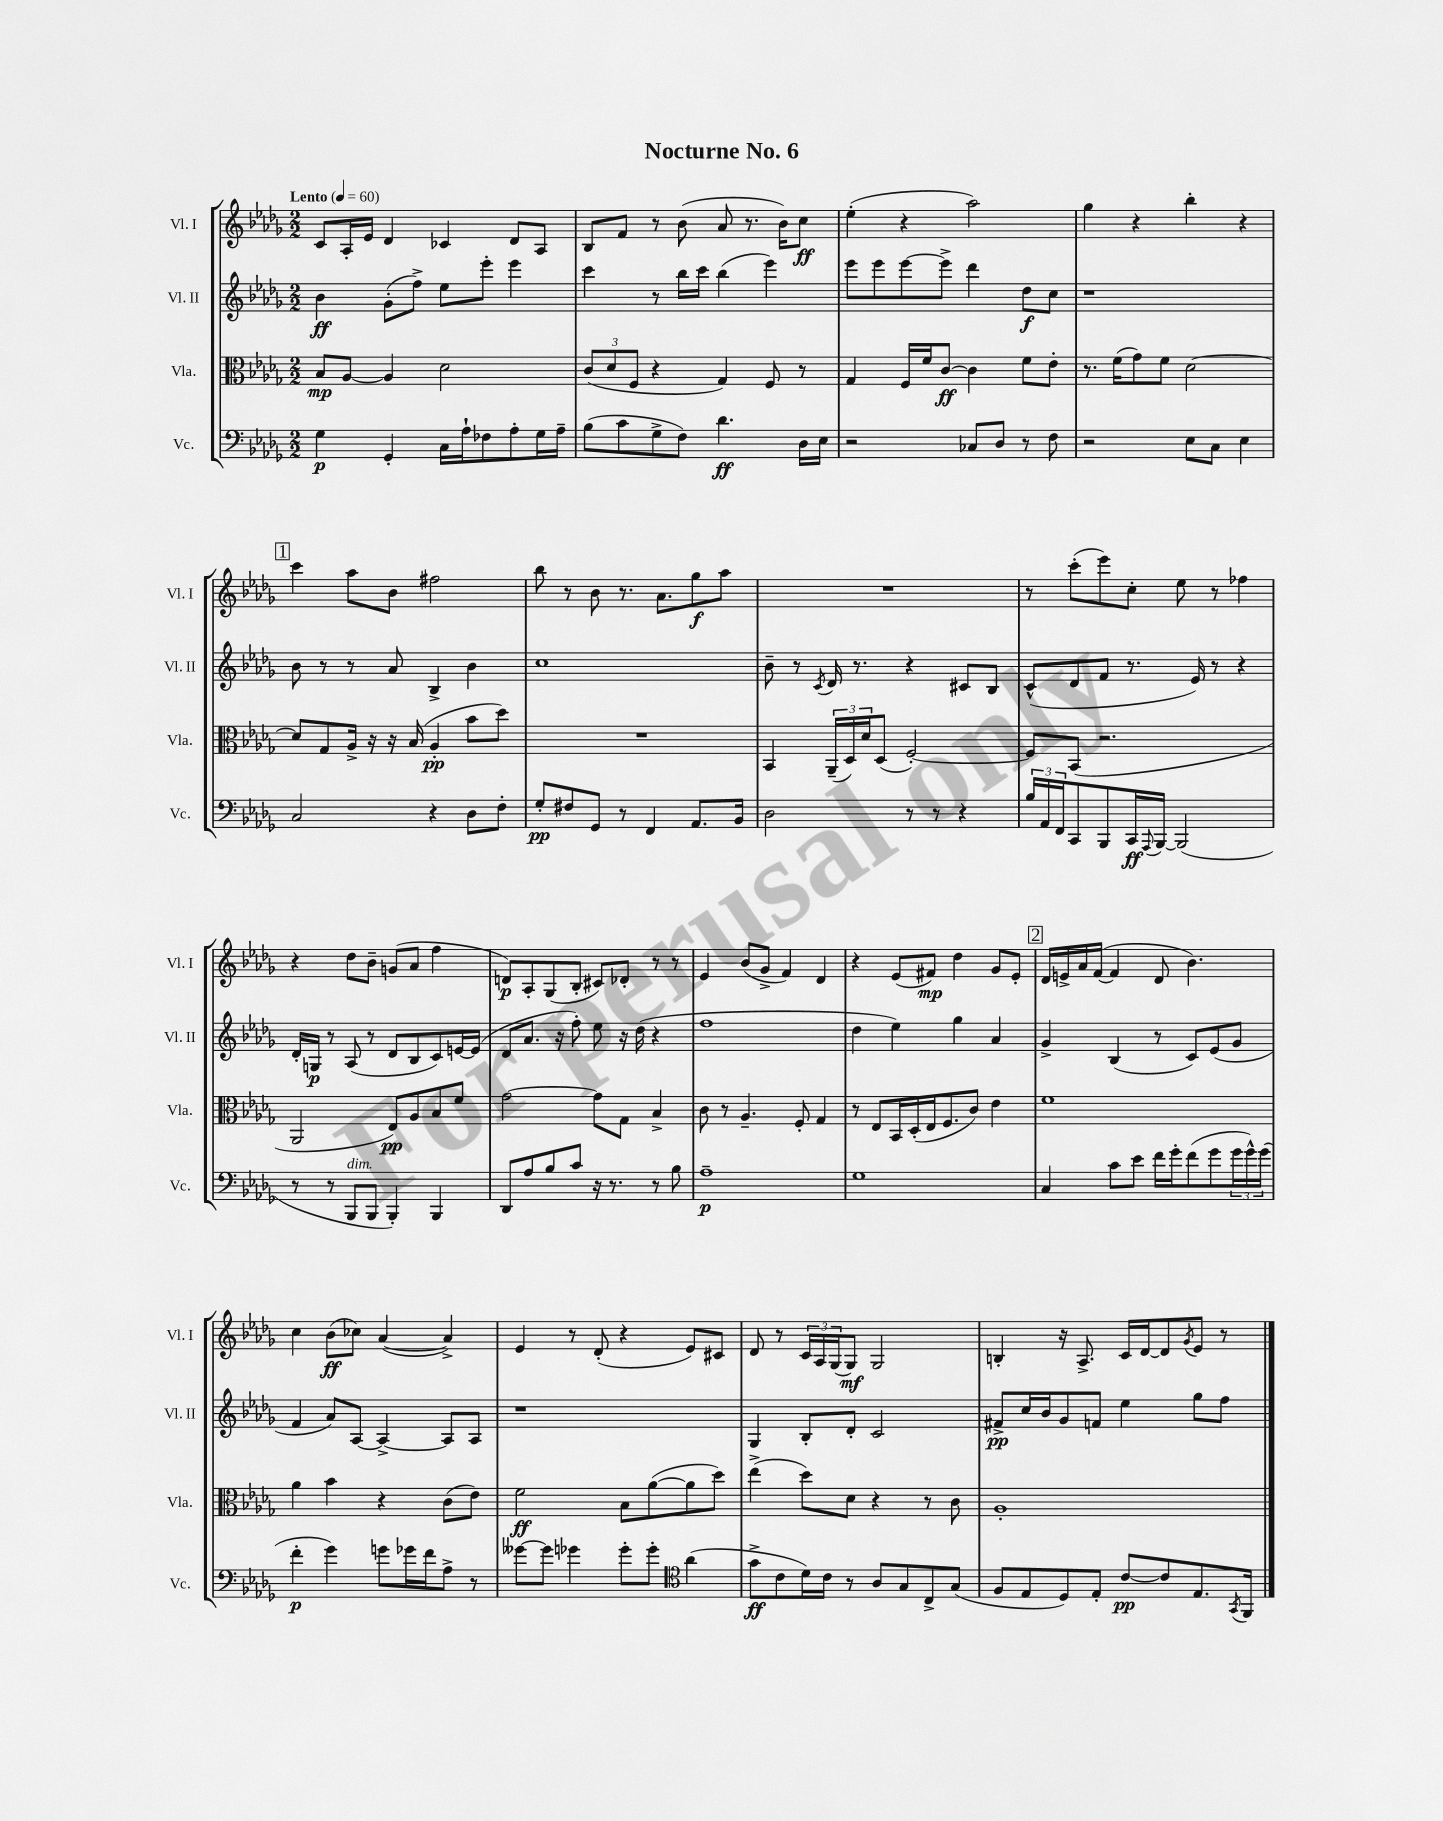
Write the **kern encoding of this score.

**kern	**dynam	**kern	**dynam	**kern	**dynam	**kern	**dynam
*part4	*part4	*part3	*part3	*part2	*part2	*part1	*part1
*staff4	*staff4	*staff3	*staff3	*staff2	*staff2	*staff1	*staff1
*I"Vc.	*	*I"Vla.	*	*I"Vl. II	*	*I"Vl. I	*
*I'Vc.	*	*I'Vla.	*	*I'Vl. II	*	*I'Vl. I	*
*clefF4	*	*clefC3	*	*clefG2	*	*clefG2	*
*k[b-e-a-d-g-]	*	*k[b-e-a-d-g-]	*	*k[b-e-a-d-g-]	*	*k[b-e-a-d-g-]	*
*M2/2	*	*M2/2	*	*M2/2	*	*M2/2	*
*MM60	*	*MM60	*	*MM60	*	*MM60	*
=1	=1	=1	=1	=1	=1	=1	=1
!	!	!	!	!	!	!LO:TX:a:B:t=Lento	!
4G-\	p	8B-/L	mp	4b-\	ff	8c/L	.
.	.	[8A-/J	.	.	.	16A-'/L	.
.	.	.	.	.	.	16e-/JJ	.
4GG-'/	.	4A-/]	.	(8g-'\L	.	4d-/	.
.	.	.	.	8ff^\J)	.	.	.
16C\LL	.	2d-\	.	8ee-\L	.	4c-X/	.
16A-`\J	.	.	.	.	.	.	.
8F-X\	.	.	.	8eee-'\J	.	.	.
8A-'\	.	.	.	4eee-\	.	8d-/L	.
16G-\L	.	.	.	.	.	8A-/J	.
16A-~\JJ	.	.	.	.	.	.	.
=2	=2	=2	=2	=2	=2	=2	=2
(8B-\L	.	(12c/L	.	4ccc\	.	8B-/L	.
.	.	12d-/	.	.	.	.	.
8c\	.	.	.	.	.	8f/J	.
.	.	12F/J	.	.	.	.	.
8G-^\	.	4r	.	8r	.	8r	.
8F\J)	.	.	.	16bb-\LL	.	(8b-\	.
.	.	.	.	16ccc\JJ	.	.	.
4.d-\	ff	4G-/)	.	(4bb-\	.	8a-/	.
.	.	.	.	.	.	8.r	.
.	.	8F/	.	4eee-\)	.	.	.
.	.	.	.	.	.	16b-\KL)	.
16D-\LL	.	8r	.	.	.	8cc\J	ff
16E-\JJ	.	.	.	.	.	.	.
=3	=3	=3	=3	=3	=3	=3	=3
2r	.	4G-/	.	8eee-\L	.	(4ee-'\	.
.	.	.	.	8eee-\	.	.	.
.	.	16F/LL	.	[8eee-\	.	4r	.
.	.	16f/J	.	.	.	.	.
.	.	[8c/J	ff	8eee-^\J]	.	.	.
8C-X/L	.	4c\]	.	4ddd-\	.	2aa-\)	.
8D-/J	.	.	.	.	.	.	.
8r	.	8f\L	.	8dd-\L	f	.	.
8F\	.	8e-'\J	.	8cc\J	.	.	.
=4	=4	=4	=4	=4	=4	=4	=4
2r	.	8.r	.	1r	.	4gg-\	.
.	.	(16f\KL	.	.	.	.	.
.	.	8g-\)	.	.	.	4r	.
.	.	8f\J	.	.	.	.	.
8E-\L	.	[2d-\	.	.	.	4bb-'\	.
8C\J	.	.	.	.	.	.	.
4E-\	.	.	.	.	.	4r	.
!!LO:LB:g=z
!!LO:REH:place=s1:t=1
=5	=5	=5	=5	=5	=5	=5	=5
2C/	.	8d-/L]	.	8b-\	.	4ccc\	.
.	.	8G-/	.	8r	.	.	.
.	.	16A-^/Jk	.	8r	.	8aa-\L	.
.	.	16r	.	.	.	.	.
.	.	16r	.	8a-/	.	8b-\J	.
.	.	(16B-/	.	.	.	.	.
4r	.	4A-'/	pp	4B-^/	.	2ff#X\	.
8D-\L	.	8b-\L	.	4b-\	.	.	.
8F'\J	.	8dd-\J)	.	.	.	.	.
=6	=6	=6	=6	=6	=6	=6	=6
8G-'/L	pp	1r	.	1cc	.	8bb-\	.
8F#X/	.	.	.	.	.	8r	.
8GG-/J	.	.	.	.	.	8b-\	.
8r	.	.	.	.	.	8.r	.
4FF/	.	.	.	.	.	.	.
.	.	.	.	.	.	8.a-\L	.
8.AA-/L	.	.	.	.	.	8gg-\	f
.	.	.	.	.	.	8aa-\J	.
16BB-/Jk	.	.	.	.	.	.	.
=7	=7	=7	=7	=7	=7	=7	=7
2D-\	.	4BB-/	.	8b-~\	.	1r	.
.	.	.	.	8r	.	.	.
.	.	.	.	8qc/	.	.	.
.	.	(24AA-~/LL	.	16d-/	.	.	.
.	.	24D-/)	.	.	.	.	.
.	.	.	.	8.r	.	.	.
.	.	24d-/J	.	.	.	.	.
.	.	(8D-/J	.	.	.	.	.
8r	.	[2F'/)	.	4r	.	.	.
8r	.	.	.	.	.	.	.
4r	.	.	.	8c#X/L	.	.	.
.	.	.	.	8B-/J	.	.	.
=8	=8	=8	=8	=8	=8	=8	=8
24B-/LL	.	8F/L]	.	(8c^^/L	.	8r	.
24AA-/	.	.	.	.	.	.	.
24FF/J	.	.	.	.	.	.	.
8CC/	.	(8BB-/J	.	8d-/	.	(8ccc'\L	.
8BBB-/	.	2.r	.	8f/J	.	8eee-\)	.
16CC/L	ff	.	.	8.r	.	8cc'\J	.
8qqAAA-/	.	.	.	.	.	.	.
[16BBB-/JJ	.	.	.	.	.	.	.
(2BBB-/]	.	.	.	.	.	8ee-\	.
.	.	.	.	16e-/)	.	.	.
.	.	.	.	8r	.	8r	.
.	.	.	.	4r	.	4ff-X\	.
!!LO:LB:g=z
=9	=9	=9	=9	=9	=9	=9	=9
8r	.	2AA-/	.	16d-'/LL	.	4r	.
.	.	.	.	16Gn/JJ	p	.	.
8r	.	.	.	8r	.	.	.
!LO:TX:a:i:t=dim.	!	!	!	!	!	!	!
8BBB-/L	.	.	.	(8A-/	.	8dd-\L	.
8BBB-/J	.	.	.	8r	.	8b-~\J	.
4BBB-'/)	.	8E-/L)	pp	8d-/L	.	(8gn/L	.
.	.	8A-/	.	8B-/	.	8a-/J	.
4BBB-/	.	8B-/	.	8c/)	.	4ff\	.
.	.	8f/J	.	[16en/L	.	.	.
.	.	.	.	(16e/JJ]	.	.	.
=10	=10	=10	=10	=10	=10	=10	=10
8DD-/L	.	[2g-\	.	8d-/L	.	8dn/L)	p
8A-/	.	.	.	8.a-/J	.	8A-'/	.
8B-/	.	.	.	.	.	(8G-/	.
.	.	.	.	16r	.	.	.
8c/J	.	.	.	8ff'\)	.	8B-'/J	.
16r	.	8g-\L]	.	8ee-\	.	8c#X/L)	.
8.r	.	.	.	.	.	.	.
.	.	8G-\J	.	16r	.	8d-X'/J	.
.	.	.	.	(16dd-\	.	.	.
8r	.	4B-^/	.	4r	.	8r	.
8B-\	.	.	.	.	.	8r	.
=11	=11	=11	=11	=11	=11	=11	=11
1A-~	p	8c\	.	1ff	.	4e-/	.
.	.	8r	.	.	.	.	.
.	.	4.A-~/	.	.	.	(8b-/L	.
.	.	.	.	.	.	8g-^/J	.
.	.	.	.	.	.	4f/)	.
.	.	8F'/	.	.	.	.	.
.	.	4G-/	.	.	.	4d-/	.
=12	=12	=12	=12	=12	=12	=12	=12
1G-	.	8r	.	4dd-\	.	4r	.
.	.	8E-/L	.	.	.	.	.
.	.	16BB-/L	.	4ee-\)	.	(8e-/L	.
.	.	(16D-'/	.	.	.	.	.
.	.	16E-/J	.	.	.	8f#X/J)	mp
.	.	8.F/	.	.	.	.	.
.	.	.	.	4gg-\	.	4dd-\	.
.	.	8c/J)	.	.	.	.	.
.	.	4e-\	.	4a-/	.	8g-/L	.
.	.	.	.	.	.	8e-'/J	.
!!LO:REH:place=s1:t=2
=13	=13	=13	=13	=13	=13	=13	=13
4C/	.	1f	.	4g-^/	.	16d-/LL	.
.	.	.	.	.	.	16en^/	.
.	.	.	.	.	.	16a-/	.
.	.	.	.	.	.	([16f/JJ	.
8c\L	.	.	.	(4B-/	.	4f/]	.
8e-\J	.	.	.	.	.	.	.
16f\LL	.	.	.	8r	.	8d-/	.
16g-'\J	.	.	.	.	.	.	.
(8f\	.	.	.	8c/L)	.	4.b-\)	.
8g-\	.	.	.	(8e-/	.	.	.
24g-\L	.	.	.	8g-/J	.	.	.
24g-^^\)	.	.	.	.	.	.	.
(24g-\JJ	.	.	.	.	.	.	.
!!LO:LB:g=z
=14	=14	=14	=14	=14	=14	=14	=14
4f'\	p	4a-\	.	4f/	.	4cc\	.
4g-\)	.	4b-\	.	8a-/L)	.	(8b-\L	ff
.	.	.	.	[8A-/J	.	8cc-X\J)	.
8gn\L	.	4r	.	4A-^/_	.	([4a-/	.
16g-X\L	.	.	.	.	.	.	.
16f\J	.	.	.	.	.	.	.
8A-^\J	.	(8c\L	.	8A-/L]	.	4a-^/])	.
8r	.	8e-\J)	.	8A-/J	.	.	.
=15	=15	=15	=15	=15	=15	=15	=15
[8g--X\L	.	2f\	ff	1r	.	4e-/	.
8g--\J]	.	.	.	.	.	.	.
4g-X\	.	.	.	.	.	8r	.
.	.	.	.	.	.	(8d-'/	.
8g-'\L	.	8B-\L	.	.	.	4r	.
8g-'\J	.	([8a-\	.	.	.	.	.
*clefC4	*	*	*	*	*	*	*
(4a-\	.	8a-\]	.	.	.	8e-/L)	.
.	.	8dd-\J)	.	.	.	8c#X/J	.
=16	=16	=16	=16	=16	=16	=16	=16
8g-^\L	ff	(4ee-^\	.	4G-/	.	8d-/	.
8c\	.	.	.	.	.	8r	.
16d-\L)	.	8dd-\L)	.	8B-'/L	.	24c/LL	.
.	.	.	.	.	.	24A-/	.
16c\JJ	.	.	.	.	.	.	.
.	.	.	.	.	.	(24G-/J	.
8r	.	8d-\J	.	8d-'/J	.	8G-/J)	mf
8A-/L	.	4r	.	2c/	.	2G-/	.
8G-/	.	.	.	.	.	.	.
8C^/	.	8r	.	.	.	.	.
(8G-/J	.	8c\	.	.	.	.	.
=17	=17	=17	=17	=17	=17	=17	=17
8F/L	.	1A-'	.	8f#X^/L	pp	4Bn'/	.
8E-/	.	.	.	16cc/L	.	.	.
.	.	.	.	16b-/J	.	.	.
8D-/)	.	.	.	8g-/	.	16r	.
.	.	.	.	.	.	8.A-^/	.
8E-'/J	.	.	.	8fn/J	.	.	.
[8c/L	pp	.	.	4ee-\	.	16c/LL	.
.	.	.	.	.	.	[16d-/J	.
8c/]	.	.	.	.	.	8d-/]	.
.	.	.	.	.	.	8qg-/	.
8.E-/	.	.	.	8gg-\L	.	8e-/J	.
.	.	.	.	8ff\J	.	8r	.
8qGG-/	.	.	.	.	.	.	.
16FF/Jk	.	.	.	.	.	.	.
==	==	==	==	==	==	==	==
*-	*-	*-	*-	*-	*-	*-	*-
